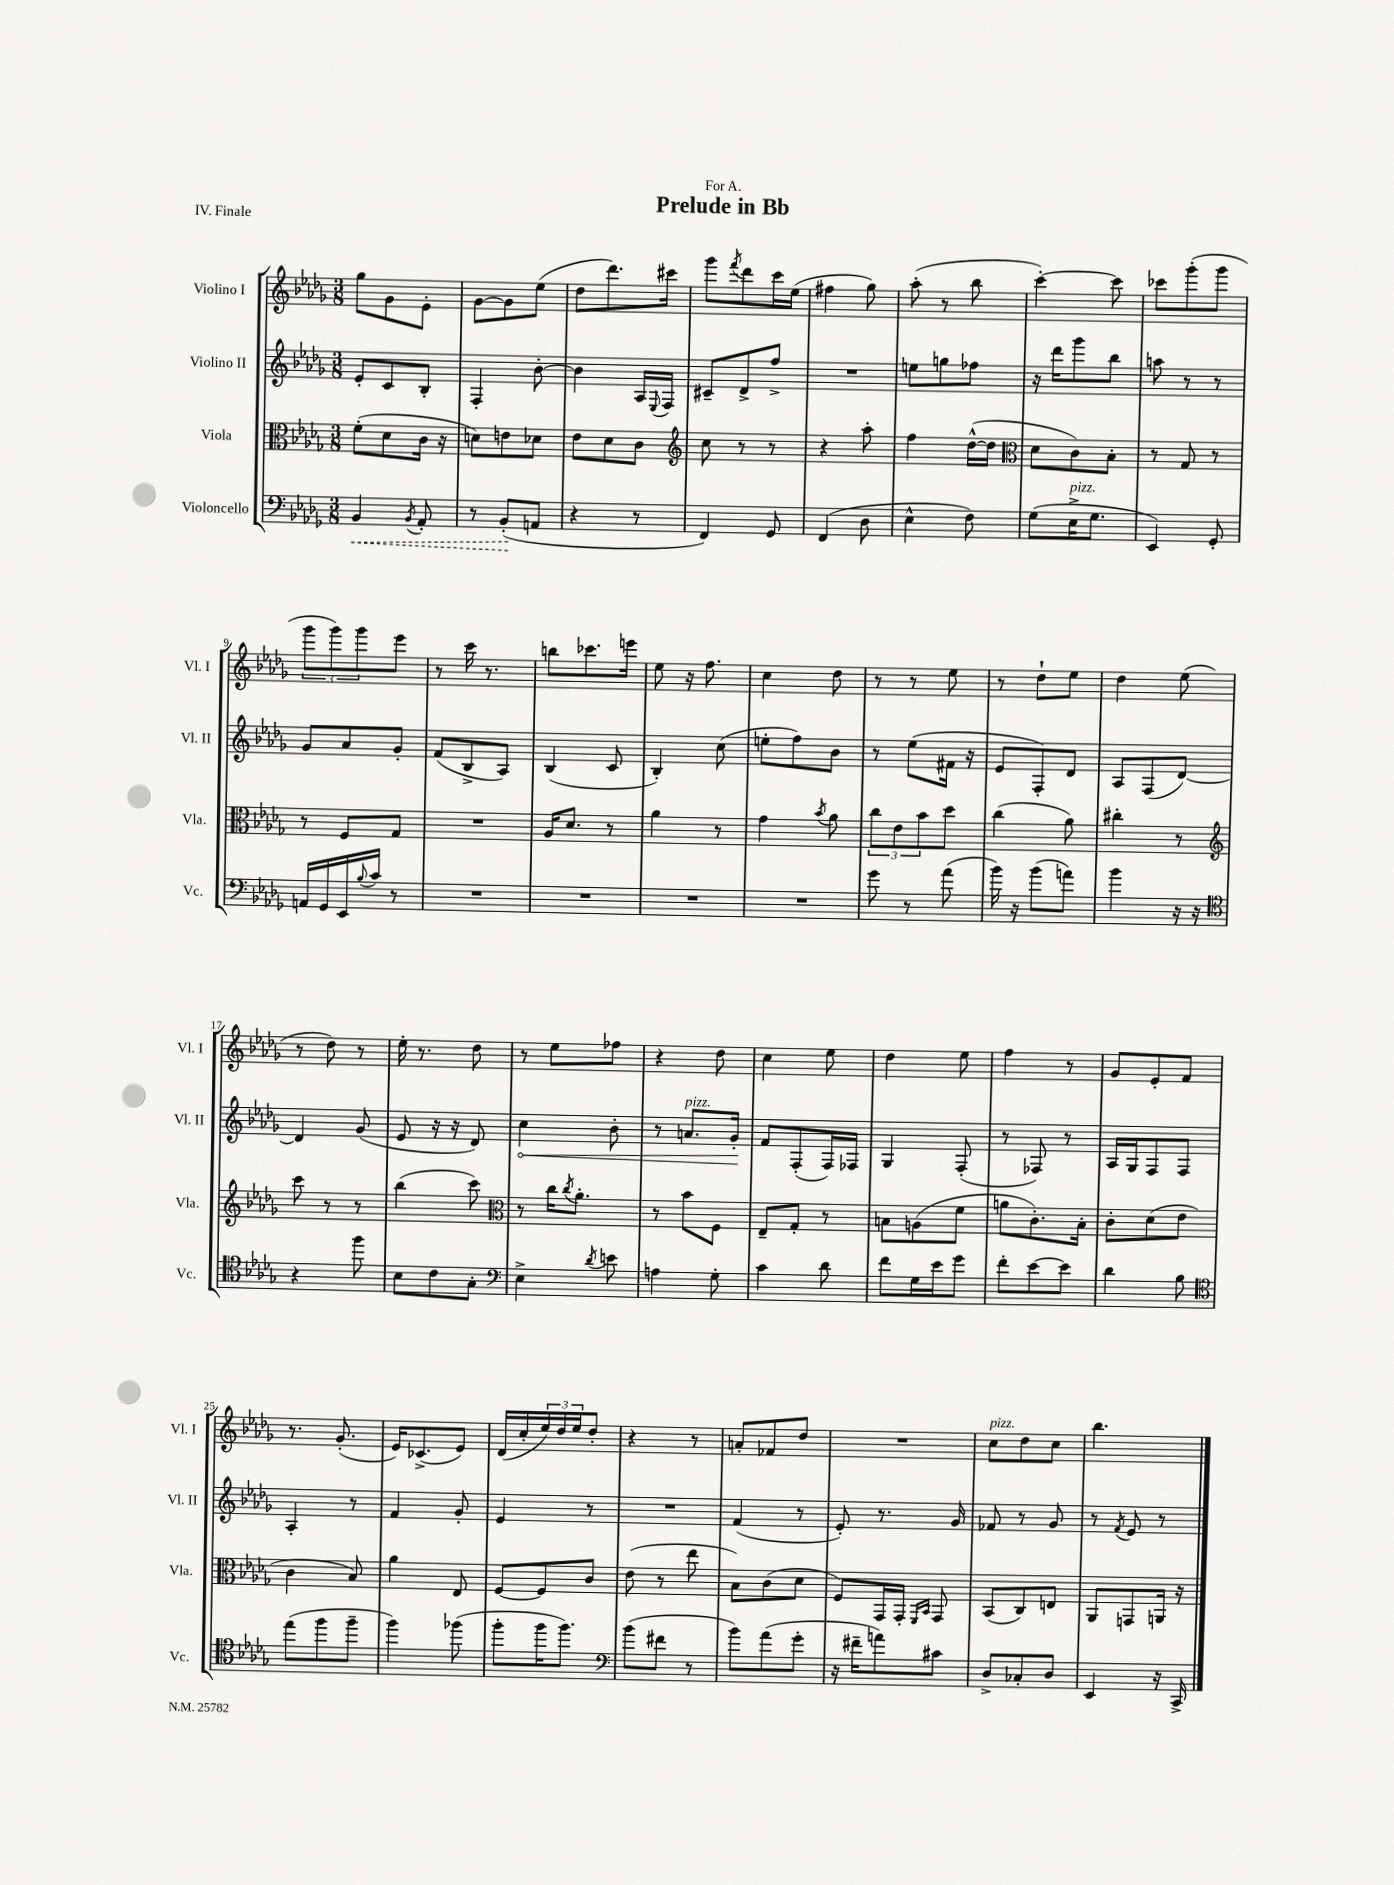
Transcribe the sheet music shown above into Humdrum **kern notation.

**kern	**dynam	**kern	**kern	**dynam	**kern
*part4	*part4	*part3	*part2	*part2	*part1
*staff4	*staff4	*staff3	*staff2	*staff2	*staff1
*I"Violoncello	*	*I"Viola	*I"Violino II	*	*I"Violino I
*I'Vc.	*	*I'Vla.	*I'Vl. II	*	*I'Vl. I
*clefF4	*	*clefC3	*clefG2	*	*clefG2
*k[b-e-a-d-g-]	*	*k[b-e-a-d-g-]	*k[b-e-a-d-g-]	*	*k[b-e-a-d-g-]
*M3/8	*	*M3/8	*M3/8	*	*M3/8
=1	=1	=1	=1	=1	=1
!	!LO:HP:b	!	!	!	!
4BB-/	<	(8f'\L	8e-'/L	.	8gg-\L
.	.	8d-\	8c/	.	8g-\
8qBB-/	.	.	.	.	.
8AA-'/	.	16c\Jk	8B-'/J	.	8e-'\J
.	.	16r	.	.	.
=2	=2	=2	=2	=2	=2
8r	.	8dn\L)	4F'/	.	[8g-\L
(8BB-'/L	.	8en\	.	.	8g-\]
8AAn/J	[	8d-X\J	[8b-'\	.	(8ee-\J
=3	=3	=3	=3	=3	=3
4r	.	8e-\L	4b-\]	.	8dd-\L
.	.	8d-\	.	.	8.ddd-\)
8r	.	8c\J	16A-/LL	.	.
.	.	.	8qqE-/	.	.
.	.	.	16F/JJ	.	16ccc#X\Jk
=4	=4	=4	=4	=4	=4
*	*	*clefG2	*	*	*
4FF/)	.	8cc\	8c#X~/L	.	8ggg-\L
.	.	.	.	.	8qfff/
.	.	8r	8d-^/	.	8ddd-\
8GG-/	.	8r	8ff^/J	.	16ccc\L
.	.	.	.	.	(16ee-\JJ
=5	=5	=5	=5	=5	=5
(4FF/	.	4r	4.r	.	4ff#X\
8D-\	.	8aa-'\	.	.	8gg-\)
=6	=6	=6	=6	=6	=6
4E-^^\	.	4ff\	8een\L	.	(8aa-'\
.	.	.	8ggn\	.	8r
8F\)	.	([16dd-^^\LL	8ff-X\J	.	8bb-\
.	.	16dd-\JJ]	.	.	.
=7	=7	=7	=7	=7	=7
*	*	*clefC3	*	*	*
(8G-\L	.	8d-\L	16r	.	[4ccc'\)
.	.	.	16ddd-\KL	.	.
!LO:TX:a:i:t=pizz.	!	!	!	!	!
16E-^\K	.	8c\)	8ggg-\	.	.
8.G-\J	.	.	.	.	.
.	.	8B-'\J	8bb-\J	.	8ccc\]
=8	=8	=8	=8	=8	=8
4EE-/)	.	8r	8aan\	.	8ccc-X\L
.	.	8G-/	8r	.	(8ggg-'\
8GG-'/	.	8r	8r	.	8ggg-\J
!!LO:LB:g=z
=9	=9	=9	=9	=9	=9
16AAn/LL	.	8r	8g-/L	.	12ggg-\L
16GG-/	.	.	.	.	.
.	.	.	.	.	12ggg-\)
16EE-/	.	8F/L	8a-/	.	.
.	.	.	.	.	12ggg-\
8qqB-/	.	.	.	.	.
16c/JJ	.	.	.	.	.
8r	.	8G-/J	8g-'/J	.	8eee-\J
=10	=10	=10	=10	=10	=10
4.r	.	4.r	(8f/L	.	8r
.	.	.	8B-^/	.	16ccc\
.	.	.	.	.	8.r
.	.	.	8A-/J)	.	.
=11	=11	=11	=11	=11	=11
4.r	.	16A-/KL	(4B-/	.	8bbn\L
.	.	8.d-/J	.	.	.
.	.	.	.	.	8.ccc-X\
.	.	8r	8c/	.	.
.	.	.	.	.	16eeen\Jk
=12	=12	=12	=12	=12	=12
4.r	.	4a-\	4B-'/)	.	8ee-\
.	.	.	.	.	16r
.	.	.	.	.	8.ff\
.	.	8r	(8cc\	.	.
=13	=13	=13	=13	=13	=13
4.r	.	4g-\	8een'\L	.	4cc\
.	.	.	8ff\)	.	.
.	.	8qb-/	.	.	.
.	.	8a-\	8b-\J	.	8dd-\
=14	=14	=14	=14	=14	=14
8g-\	.	12cc\L	8r	.	8r
.	.	12e-\	.	.	.
8r	.	.	(8ee-\L	.	8r
.	.	12b-\	.	.	.
(8a-\	.	8dd-\J	16f#X\Jk	.	8ee-\
.	.	.	16r	.	.
=15	=15	=15	=15	=15	=15
16b-\)	.	(4cc\	8e-/L	.	8r
16r	.	.	.	.	.
(8b-\L	.	.	8F'/)	.	8dd-`\L
8an\J)	.	8a-\)	8d-/J	.	8ee-\J
=16	=16	=16	=16	=16	=16
4b-\	.	4cc#X'\	8A-/L	.	4dd-\
.	.	.	(8F/	.	.
16r	.	8r	[8d-/J)	.	(8ee-\
16r	.	.	.	.	.
!!LO:LB:g=z
=17	=17	=17	=17	=17	=17
*clefC4	*	*clefG2	*	*	*
4r	.	8ccc\	4d-/]	.	8r
.	.	8r	.	.	8dd-\)
8ff\	.	8r	(8g-/	.	8r
=18	=18	=18	=18	=18	=18
8B-\L	.	(4bb-\	8e-/	.	16ee-'\
.	.	.	.	.	8.r
8c\	.	.	16r	.	.
.	.	.	16r	.	.
8G-'\J	.	8ccc\)	8d-/)	.	8dd-\
=19	=19	=19	=19	=19	=19
*clefF4	*	*clefC3	*	*	*
!	!	!	!	!LO:HP:b	!
4E-^\	.	8r	4cc\	<	8r
.	.	16cc\KL	.	.	8ee-\L
.	.	8qcc/	.	.	.
.	.	8.a-'\J	.	.	.
8qd-/	.	.	.	.	.
8en\	.	.	8b-'\	.	8ff-X\J
=20	=20	=20	=20	=20	=20
4An\	.	8r	8r	.	4r
!	!	!	!LO:TX:a:i:t=pizz.	!	!
.	.	8b-\L	8.an/L	.	.
8G-'\	.	8F\J	.	.	8dd-\
.	.	.	16g-'/Jk	.	.
.	.	.	.	[	.
=21	=21	=21	=21	=21	=21
4c\	.	8E-~/L	8f/L	.	4cc\
.	.	8G-'/J	(8F'/	.	.
8d-\	.	8r	16F/L)	.	8ee-\
.	.	.	16F-X/JJ	.	.
=22	=22	=22	=22	=22	=22
8f\L	.	8Bn\L	4G-/	.	4dd-\
16G-\L	.	(8An\	.	.	.
16e-\J	.	.	.	.	.
8g-\J	.	8f\J	(8F'/	.	8ee-\
=23	=23	=23	=23	=23	=23
8f'\L	.	8an\L	8r	.	4ff\
[8e-\	.	8.c'\)	8F-X/)	.	.
8e-\J]	.	.	8r	.	8r
.	.	16B-'\Jk	.	.	.
=24	=24	=24	=24	=24	=24
4d-\	.	8c'\L	16A-/LL	.	8g-/L
.	.	.	16G-/J	.	.
.	.	(8d-\	8F/	.	8e-'/
8B-\	.	8e-\J	8F/J	.	8f/J
!!LO:LB:g=z
=25	=25	=25	=25	=25	=25
*clefC4	*	*	*	*	*
(8ee-\L	.	4c\	4A-'/	.	8.r
8ff\	.	.	.	.	.
.	.	.	.	.	(8.g-'/
8ff~\J	.	8B-/)	8r	.	.
=26	=26	=26	=26	=26	=26
4ff\)	.	4a-\	4f/	.	16e-/KL)
.	.	.	.	.	(8.c-X^/
(8ff-X\	.	8E-/	8g-'/	.	8e-/J)
=27	=27	=27	=27	=27	=27
8ff'\L	.	[8F/L	4e-/	.	(16d-/LL
.	.	.	.	.	16cc'/
16ff\K	.	8F/]	.	.	24ee-/)
.	.	.	.	.	24dd-/
8.ff\J)	.	.	.	.	.
.	.	.	.	.	24ee-/J
.	.	8c/J	8r	.	8dd-'/J
=28	=28	=28	=28	=28	=28
*clefF4	*	*	*	*	*
(8b-\L	.	(8e-\	4.r	.	4r
8f#X\J	.	8r	.	.	.
8r	.	8ee-\	.	.	8r
=29	=29	=29	=29	=29	=29
8b-\L)	.	8B-\L)	(4f/	.	8an'/L
(8a-\	.	(8c\	.	.	8f-X/
8g-'\J	.	8d-\J	8r	.	8dd-/J
=30	=30	=30	=30	=30	=30
16r	.	8F/L)	8e-'/)	.	4.r
16f#X~\KL	.	.	.	.	.
8an\)	.	16GG-/L	8.r	.	.
.	.	16GG-'/JJ	.	.	.
.	.	16qqFF/LL	.	.	.
.	.	16qqBB-/JJ	.	.	.
8c#X\J	.	8GG-/	.	.	.
.	.	.	16g-/	.	.
=31	=31	=31	=31	=31	=31
!	!	!	!	!	!LO:TX:a:i:t=pizz.
8D-^/L	.	(8BB-/L	8f-X/	.	8cc\L
8C-X'/	.	8C/)	8r	.	8dd-\
8D-/J	.	8En/J	8g-/	.	8cc\J
=32	=32	=32	=32	=32	=32
4EE-/	.	8AA-/L	8r	.	4.bb-\
.	.	.	8qf/	.	.
.	.	8GGn/	8e-/	.	.
16r	.	16AAn/Jk	8r	.	.
16CC^/	.	16r	.	.	.
==	==	==	==	==	==
*-	*-	*-	*-	*-	*-
